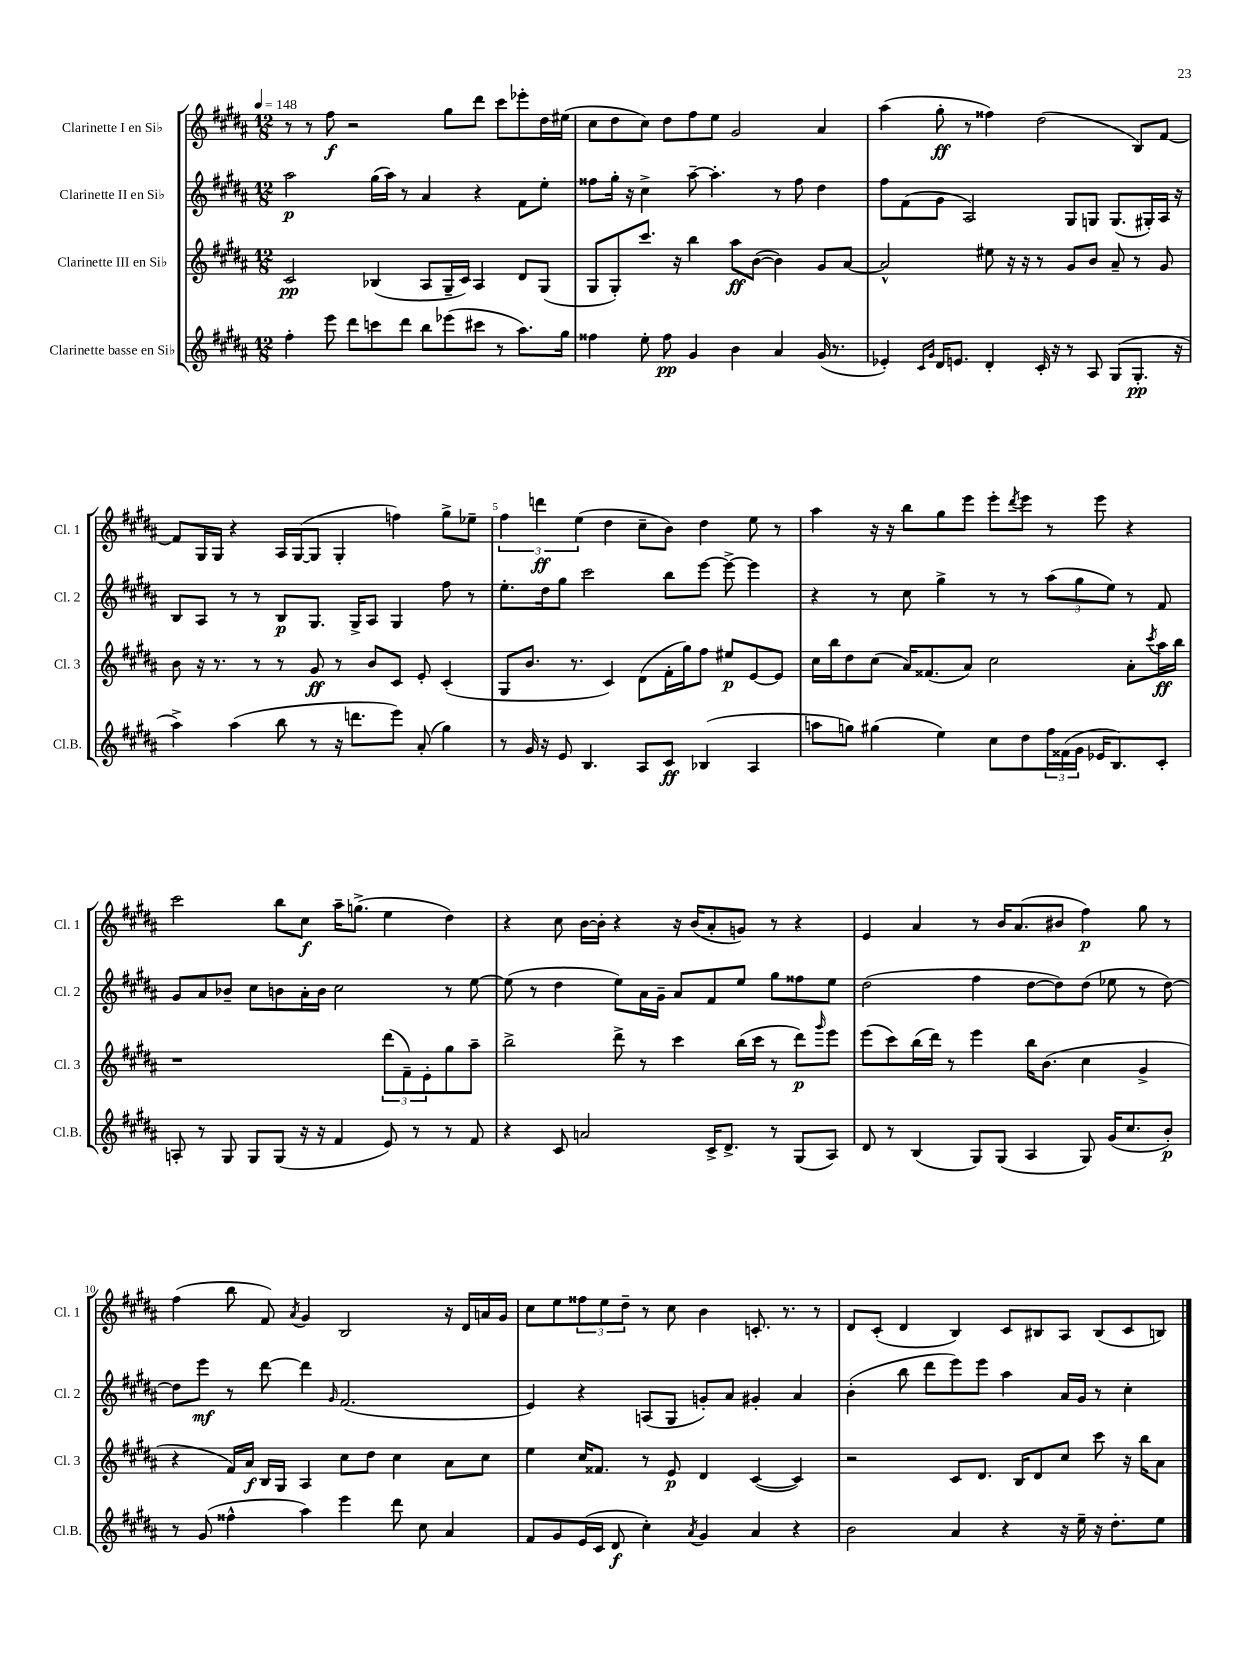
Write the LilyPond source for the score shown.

<<
\new StaffGroup <<
\new Staff = "s0" \with { instrumentName = "Clarinette I en Sib" shortInstrumentName = "Cl. 1" } {
    \clef treble \key b \major \numericTimeSignature \time 12/8 \tempo 4 = 148
    r8 r8 fis''8\f r2 gis''8 dis'''8 cis'''8 ees'''8-. dis''16 eis''16( |
    cis''8 dis''8 cis''8) dis''8 fis''8 e''8 gis'2 ais'4 |
    ais''4( gis''8-.\ff r8 fisis''4) dis''2( b8) fis'8~ |
    fis'8 gis16 gis16 r4 ais16 gis16~( gis8 gis4-. f''4) gis''8-> ees''8-- |
    \tuplet 3/2 { fis''4 d'''4\ff e''4( } dis''4 cis''8-- b'8) dis''4 e''8 r8 |
    ais''4 r16 r16 b''8 gis''8 e'''8 e'''8-. \acciaccatura { dis'''8 } e'''8 r8 e'''8 r4 |
    cis'''2 b''8 cis''8\f ais''16-- g''8.->( e''4 dis''4) |
    r4 cis''8 b'16~ b'16-. r4 r16 b'16( ais'8-. g'8) r8 r4 |
    e'4 ais'4 r8 b'16 ais'8.( bis'8 fis''4\p) gis''8 r8 |
    fis''4( b''8 fis'8) \acciaccatura { ais'8 } gis'4 b2 r16 dis'16 a'16 gis'16 |
    cis''8 e''8 \tuplet 3/2 { fisis''8 e''8 dis''8-- } r8 cis''8 b'4 c'8.-. r8. r8 |
    dis'8 cis'8-.( dis'4 b4) cis'8 bis8 ais8 bis8( cis'8 b8) \bar "|." |
}
\new Staff = "s1" \with { instrumentName = "Clarinette II en Sib" shortInstrumentName = "Cl. 2" } {
    \clef treble \key b \major \numericTimeSignature \time 12/8
    ais''2\p gis''16( ais''16) r8 ais'4 r4 fis'8 e''8-. |
    fisis''8 gis''16-. r16 cis''4-> ais''8~-- ais''4.-. r8 fisis''8 dis''4 |
    fis''8 fis'8( gis'8 ais2) gis8 g8 g8.( gis16-.) ais16 r16 |
    b8 ais8 r8 r8 b8\p gis8. gis16-> ais8 gis4 fis''8 r8 |
    e''8.-. dis''16 gis''8 cis'''2 b''8 e'''8~ e'''8~-> e'''4 |
    r4 r8 cis''8 gis''4-> r8 r8 \tuplet 3/2 { ais''8( gis''8 e''8) } r8 fis'8 |
    gis'8 ais'8 bes'8-- cis''8 b'8 ais'16-. b'16 cis''2 r8 e''8~ |
    e''8( r8 dis''4 e''8) ais'16 gis'16-- ais'8 fis'8 e''8 gis''8 fisis''8 e''8 |
    dis''2( fis''4 dis''8~ dis''8) dis''8( ees''8 r8 dis''8~) |
    dis''8 e'''8\mf r8 dis'''8~ dis'''4 \grace { gis'16 } fis'2.( |
    e'4) r4 a8( gis8 g'8-.) ais'8 gis'4-. ais'4 |
    b'4-.( b''8 dis'''8 e'''8) e'''8 ais''4 ais'16 gis'16 r8 cis''4-. \bar "|." |
}
\new Staff = "s2" \with { instrumentName = "Clarinette III en Sib" shortInstrumentName = "Cl. 3" } {
    \clef treble \key b \major \numericTimeSignature \time 12/8
    cis'2\pp bes4( ais8 gis16-- cis'16) ais4 dis'8 gis8( |
    gis8 gis8-.) cis'''8. r16 b''4 ais''8\ff b'8~( b'4) gis'8 ais'8~ |
    ais'2-^ eis''8 r16 r16 r8 gis'8 b'8 ais'8-- r8 gis'8 |
    b'8 r16 r8. r8 r8 gis'8\ff r8 b'8 cis'8 e'8-. cis'4-.( |
    gis8 b'8. r8. cis'4) dis'8( fis'16-. gis''16) fis''8 eis''8\p e'8~ e'8 |
    cis''16 b''16 dis''8 cis''8( ais'16) fisis'8.( ais'8) cis''2 ais'8-. \acciaccatura { cis'''8 } ais''16\ff b''16 |
    r1 \tuplet 3/2 { dis'''8( fis'8--) e'8-. } gis''8 ais''8-- |
    b''2-> dis'''8-> r8 cis'''4 b''16( cis'''16 r8 dis'''8\p) \grace { gis'''16 } e'''8 |
    e'''8( cis'''8) b''16( dis'''16) r8 e'''4 b''16 b'8.( cis''4 gis'4-> |
    r4 fis'16) ais'16\f b16 gis16 ais4 cis''8 dis''8 cis''4 ais'8 cis''8 |
    e''4 cis''16 fisis'8. r8 e'8\p dis'4 cis'4~( cis'4) |
    r2 cis'8 dis'8. b16 dis'8 cis''8 cis'''8 r16 b''16 ais'8 \bar "|." |
}
\new Staff = "s3" \with { instrumentName = "Clarinette basse en Sib" shortInstrumentName = "Cl.B." } {
    \clef treble \key b \major \numericTimeSignature \time 12/8
    fis''4-. e'''8 dis'''8 c'''8 dis'''8 b''8 ees'''8( cis'''8 r8 ais''8.) gis''16 |
    fisis''4 e''8-. fisis''8\pp gis'4 b'4 ais'4 gis'16( r8. |
    ees'4-.) \grace { cis'16 gis'16 } dis'16 e'8. dis'4-. cis'16-. r16 r8 ais8 gis8( gis8.-.\pp r16 |
    ais''4->) ais''4( b''8 r8 r16 d'''8. e'''8) ais'8-.( gis''4) |
    r8 gis'16 r16 e'8 b4. ais8 cis'8\ff bes4( ais4 |
    a''8 g''8) gis''4( e''4) cis''8 dis''8 \tuplet 3/2 { fis''16 fisis'16( gis'16 } ees'16 b8.) cis'8-. |
    a8-. r8 gis8 gis8 gis8( r16 r16 fis'4 e'8) r8 r8 fis'8 |
    r4 cis'8 a'2 cis'16-> dis'8.-> r8 gis8( ais8) |
    dis'8 r8 b4( gis8) gis8( ais4 gis8) gis'16( cis''8. b'8-.\p) |
    r8 gis'8( fisis''4-^ ais''4) e'''4 dis'''8 cis''8 ais'4 |
    fis'8 gis'8 e'16( cis'16 dis'8\f cis''4-.) \acciaccatura { ais'8 } gis'4 ais'4 r4 |
    b'2 ais'4 r4 r16 e''16-- r16 dis''8.-. e''8 \bar "|." |
}
>>
>>
\layout { \context { \Score \override BarNumber.break-visibility = ##(#f #t #t) barNumberVisibility = #(every-nth-bar-number-visible 5) } }
